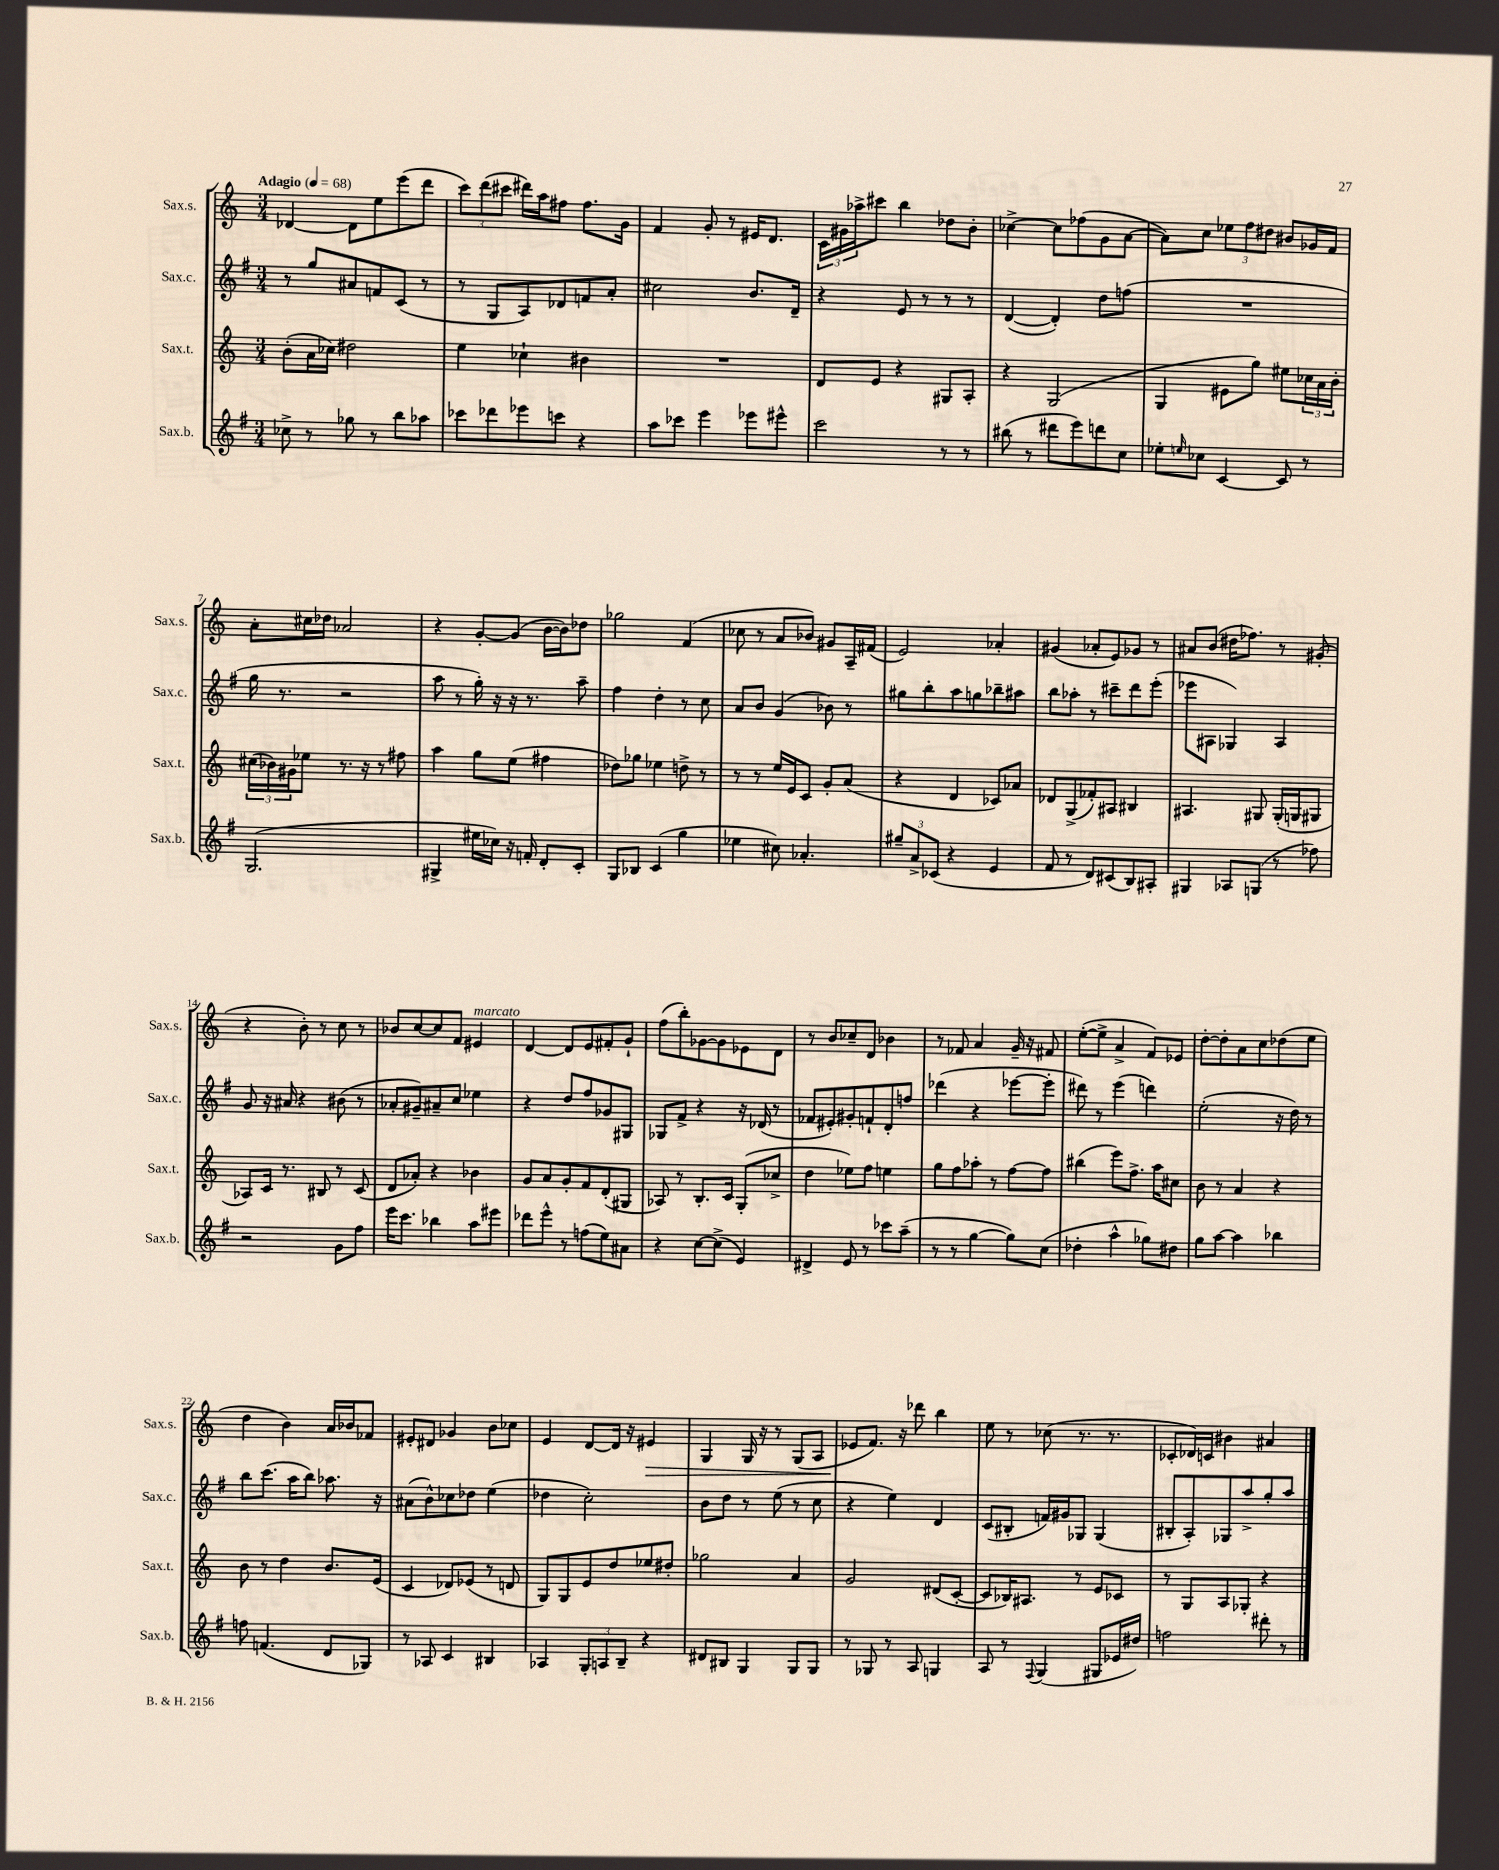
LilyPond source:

<<
\new StaffGroup <<
\new Staff = "s0" \with { instrumentName = "Sax.s." shortInstrumentName = "Sax.s." } {
    \clef treble \key c \major \numericTimeSignature \time 3/4 \tempo "Adagio" 4 = 68
    des'4~ des'8 e''8 e'''8( d'''8 |
    \tuplet 3/2 { c'''8) d'''8( cis'''8 } dis'''16) a''16 fis''8 fis''8. g'16 |
    f'4 g'8-. r8 eis'16 d'8. |
    \tuplet 3/2 { c'16 gis'16 aes''16-> } cis'''8 b''4 des''8 b'8-. |
    ces''4~-> ces''8 fes''8( g'8 a'8~ |
    a'8) c''8 \tuplet 3/2 { ees''8 f''8 dis''8 } bis'8 ges'16 f'16 |
    a'8-. cis''16 des''16 aes'2 |
    r4 g'8~-. g'8( b'16~ b'16) des''8 |
    ges''2 f'4( |
    ces''8 r8 a'8 bes'8) gis'8 a16-- fis'16( |
    e'2) aes'4-. |
    gis'4( aes'8-. e'8) ges'8 r8 |
    ais'8 b'8( dis''16 fes''8.) r8 gis'8-.( |
    r4 b'8-.) r8 c''8 r8 |
    bes'8 c''8~ c''8 f'8 eis'4^\markup { \italic "marcato" } |
    d'4~ d'8 e'8 fis'8-. g'8-! |
    f''8( b''8-.) ges'8~ ges'8 ees'8 d'8 |
    r8 b'8 ces''8-- d'8 bes'4 |
    r8 fes'8 a'4 g'16-- r16 fis'8 |
    e''8~-.( e''8-> a'4-> f'8) ees'8 |
    d''8~-. d''8-. a'8 c''8 des''8( e''8 |
    d''4 b'4) a'16 bes'16 fes'8 |
    eis'8-. dis'8 ges'4 b'8 ces''8 |
    e'4 d'8~ d'16 r16 eis'4\> |
    g4 g16 r16 r8 g8( a8 |
    ees'8\! f'8.) r16 des'''8 b''4 |
    e''8 r8 ces''8( r8. r8. |
    ces'8-. des'16) c'16 bis'4 ais'4 \bar "|." |
}
\new Staff = "s1" \with { instrumentName = "Sax.c." shortInstrumentName = "Sax.c." } {
    \clef treble \key g \major \numericTimeSignature \time 3/4
    r8 g''8 ais'8 f'8 c'8( r8 |
    r8 g8 a8) des'8 f'8 a'8-. |
    cis''2 b'8. d'16-- |
    r4 e'8 r8 r8 r8 |
    d'4~( d'4-.) d''8 f''8( |
    R2. |
    g''16 r8. r2 |
    a''8 r8 g''16-.) r16 r16 r8. a''8-- |
    fis''4 d''4-. r8 c''8 |
    a'8 b'8 g'4( bes'8) r8 |
    gis''8 b''8-. a''8 g''8 bes''8-- ais''8 |
    b''8 aes''8-. r8 cis'''8-- d'''8 e'''8-.( |
    ees'''8 ais8 ges4) ais4 |
    g'8 r16 ais'16 r4 bis'8( r8 |
    aes'8-. gis'8--) ais'8-- c''8 ees''4 |
    r4 d''8 fis''8 ges'8 gis8 |
    ges8 fis'8-> r4 r16 des'16( r8 |
    fes'8 eis'8-.) gis'8-. f'8-! d'8-. f''8 |
    des'''4( r4 ees'''8~ ees'''8-. |
    dis'''8) r8 e'''4( d'''4) |
    e''2-.( r16 d''16) r8 |
    b''8 c'''8.( a''16 b''8) aes''8. r16 |
    ais'8( b'8-^) ces''8 des''8 e''4( |
    des''4 c''2-.) |
    b'8 d''8 r8 e''8( r8 c''8 |
    r4 e''4) d'4 |
    c'8( bis8-. f'16) gis'16 ges8 ges4( |
    bis8-. a8-.) ges8 a''8-> g''8-. a''8 \bar "|." |
}
\new Staff = "s2" \with { instrumentName = "Sax.t." shortInstrumentName = "Sax.t." } {
    \clef treble \key c \major \numericTimeSignature \time 3/4
    b'8-.( a'16 ces''16) dis''2 |
    e''4 ces''4-! bis'4 |
    R2. |
    d'8 e'8 r4 gis8 a8-. |
    r4 g2( |
    g4 eis'8 g''8) eis''8 \tuplet 3/2 { ces''16 a'16 b'16-. } |
    \tuplet 3/2 { cis''16( bes'16) gis'16 } ees''8 r8. r16 r8 fis''8 |
    a''4 g''8 e''8( fis''4 |
    des''8) ges''8 ees''4 d''8-> r8 |
    r8 r8 e''16 e'16 c'8 g'8-. a'8( |
    r4 d'4 ces'8) aes'8 |
    des'8 g8->( fes'8-.) ais8 bis4 |
    ais4. gis8 gis16-.( g16 gis8 |
    aes8) c'16 r8. bis8 r8 c'8( |
    d'8 aes'8-.) r4 bes'4 |
    g'8 a'8 g'8-. f'8 d'8-.( gis8 |
    aes8) r8 b8.-. c'16 g8-.( ces''8-> |
    d''4 ees''8) f''8 e''4 |
    g''8 f''8 aes''8-. r8 f''8~ f''8 |
    bis''4( e'''8) f''8.-> a''16 cis''8 |
    b'8 r8 a'4 r4 |
    b'8 r8 d''4 b'8. e'16( |
    c'4 des'8) ees'8( r8 d'8 |
    g8) g8 e'8 d''8 ees''8 dis''8-. |
    ges''2 a'4 |
    g'2 dis'8( c'8~-. |
    c'8 bes16) ais8. r8 e'8 ces'8 |
    r8 g8 a8 ges8-. r4 \bar "|." |
}
\new Staff = "s3" \with { instrumentName = "Sax.b." shortInstrumentName = "Sax.b." } {
    \clef treble \key g \major \numericTimeSignature \time 3/4
    ces''8-> r8 ges''8 r8 b''8 aes''8 |
    ces'''8 des'''8 ees'''8 c'''8 r4 |
    a''8 ces'''8 e'''4 ees'''8 eis'''8-^ |
    c'''2 r8 r8 |
    bis''8( r8 dis'''8 e'''8) d'''8 c''8 |
    ees''8-. \grace { e''16 } ces''8 c'4~ c'8 r8 |
    g2.( |
    gis4-> eis''16 ces''16) r16 f'16-. d'8-. c'8-. |
    g8 bes8 c'4( g''4 |
    ees''4 cis''8) aes'4.-. |
    \tuplet 3/2 { gis''8-- a'8-> ces'8( } r4 e'4 |
    fis'8 r8 d'8) cis'8( b8) ais8-. |
    gis4 aes8 g8( r8 fes''8) |
    r2 g'8 fis''8 |
    e'''16 c'''8. bes''4 a''8 eis'''8 |
    des'''8 e'''8-^ r8 f''8( e''8) ais'8 |
    r4 c''8~ c''8->( e'4) |
    dis'4-> e'8 r8 ces'''8 a''8--( |
    r8 r8 g''4~ g''8) c''8( |
    des''4-. a''4-^ ges''8) dis''8 |
    g''8 a''8~ a''4 bes''4 |
    f''8 f'4.( d'8 ges8) |
    r8 aes8 c'4 bis4 |
    aes4 \tuplet 3/2 { g8-. a8 b8-- } r4 |
    dis'8 bis8 g4 g8 g8 |
    r8 ges8 r8 a8 g4 |
    a8 r8 \appoggiatura { fis8 } g4( gis8 ees'16 dis''16) |
    f''2 dis'''8-. r8 \bar "|." |
}
>>
>>
